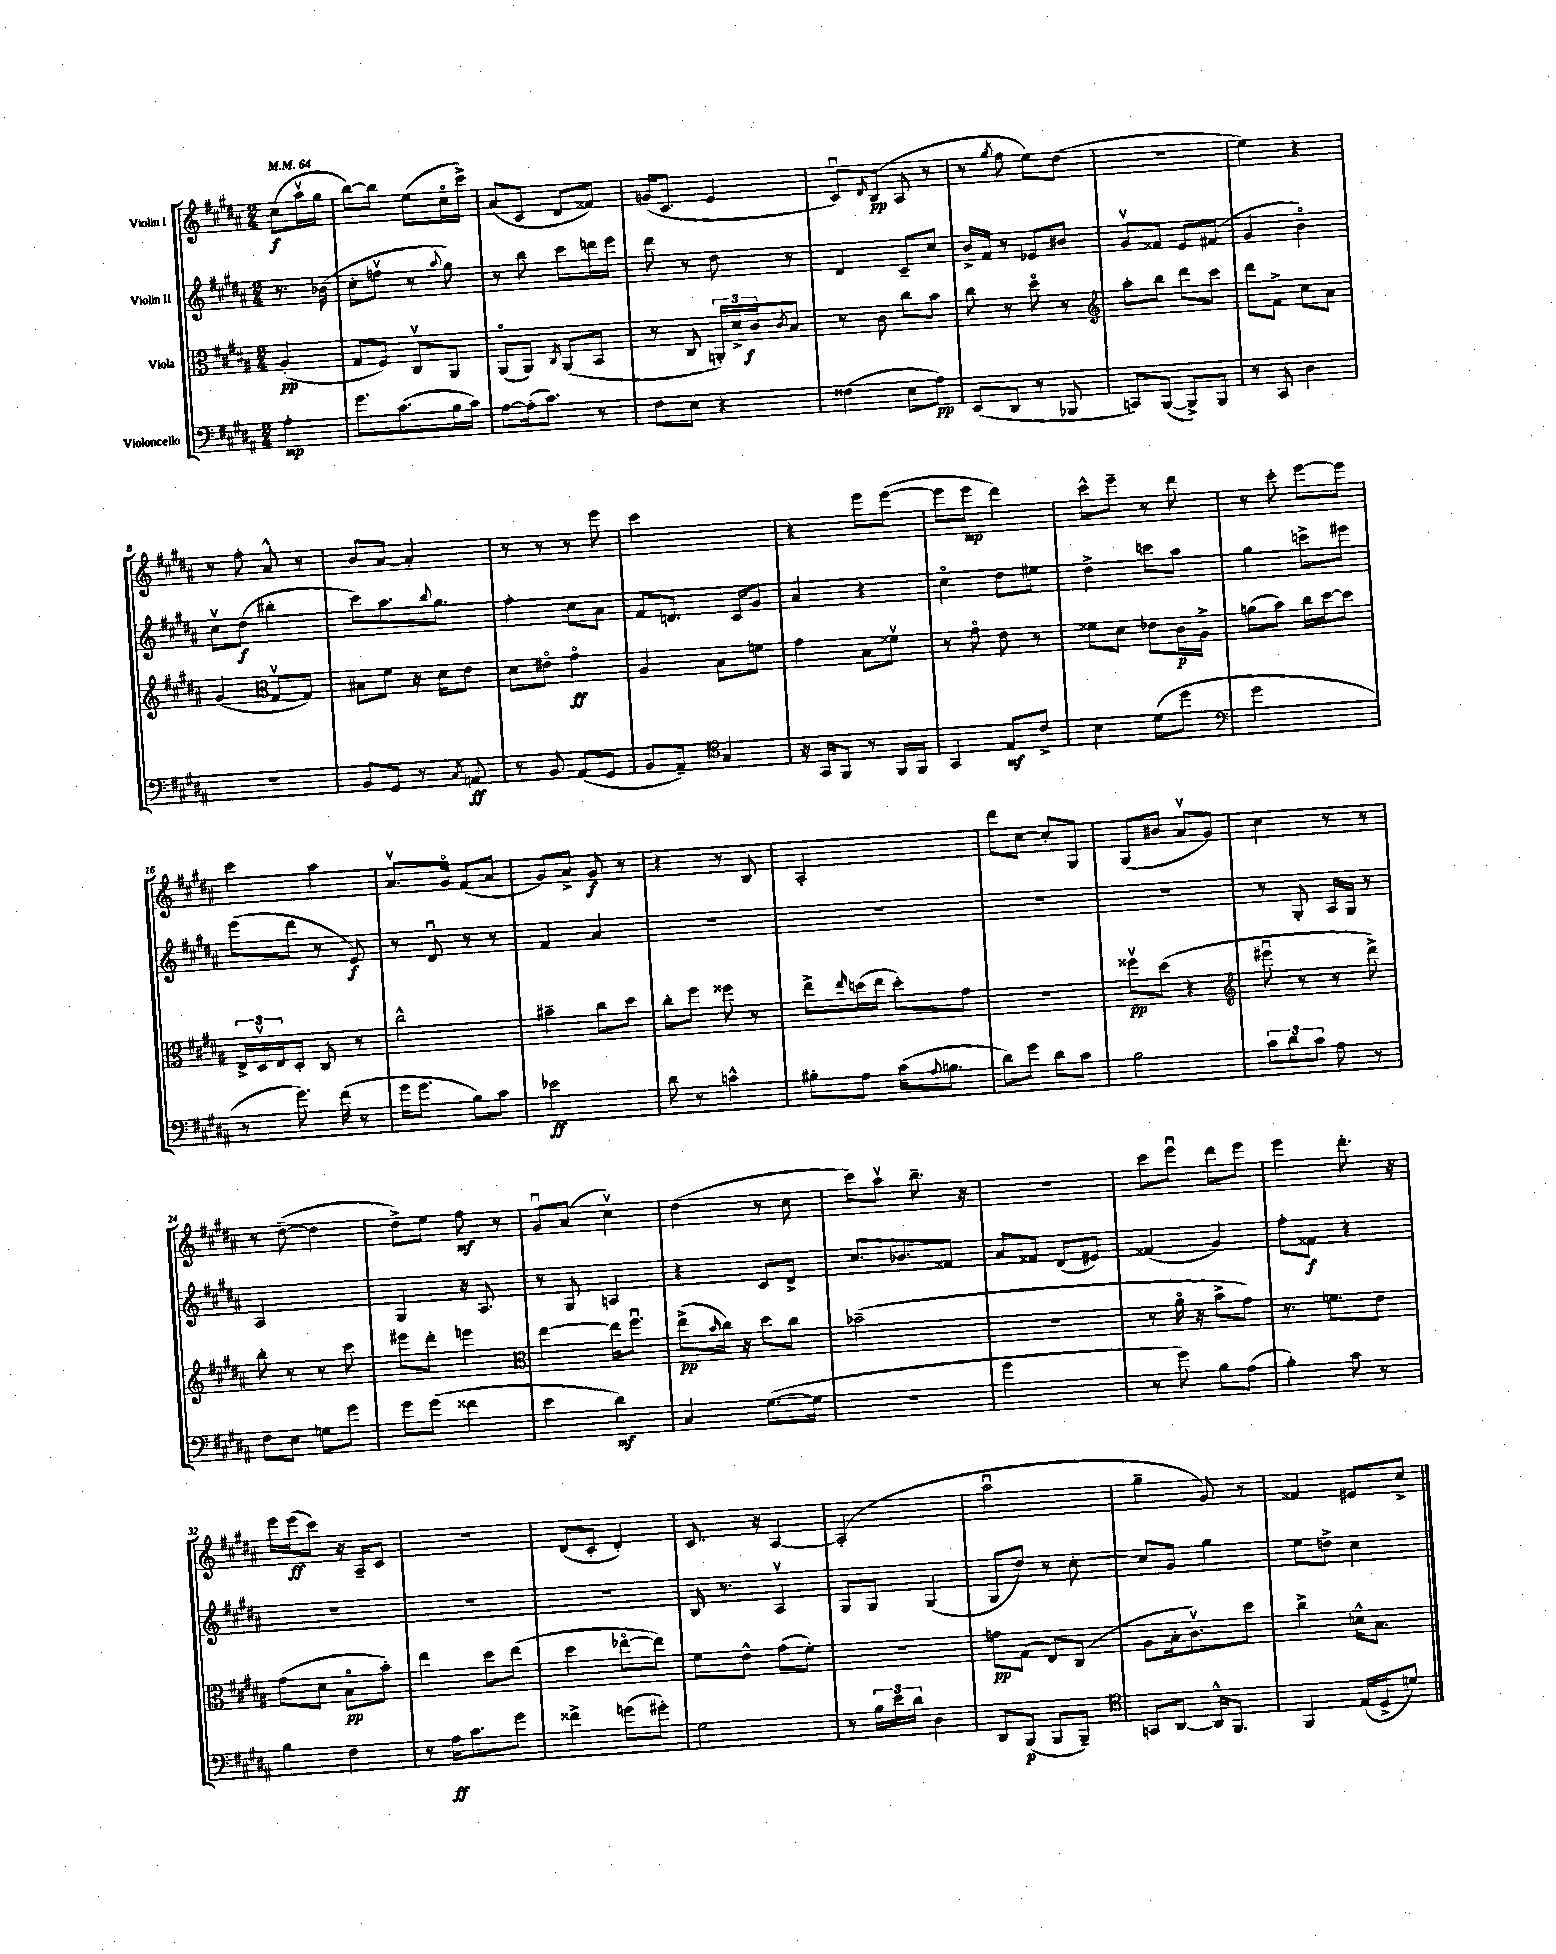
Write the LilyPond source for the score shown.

<<
\new StaffGroup <<
\new Staff = "s0" \with { instrumentName = "Violin I" } {
    \clef treble \key b \major \numericTimeSignature \time 2/4 \partial 4 \tempo 4 = 64
    cis''8\f( ais''16\upbow gis''16 |
    b''8~) b''8 e''8( cis''16\flageolet cis'''16->) |
    ais'8( cis'8 dis'8 fisis'8) |
    g'16( cis'8. e'4 |
    cis'8\downbow) \grace { dis'16 } b8\pp( ais8 r8 |
    r8 \acciaccatura { gis''8 } fis''8 e''8) dis''8( |
    R2 |
    e''4) r4 |
    r8 fis''8-. ais'8-^ r8 |
    b'8 ais'8~ ais'4-. |
    r8 r8 r8 e'''8 |
    cis'''2 |
    r4 e'''8 e'''8~( |
    e'''8 e'''8\mp dis'''4) |
    cis'''8-^ e'''8-- r8 dis'''8 |
    r8 cis'''8-. e'''8~ e'''8 |
    cis'''4 ais''4 |
    ais'8.\upbow gis'16\flageolet fis'8( ais'8 |
    gis'8) ais'8-> gis'8\f r8 |
    r4 r8 b8 |
    ais2-. |
    dis'''8 cis''8~ cis''8-. gis8 |
    gis8( bis'8 ais'8\upbow gis'8) |
    cis''4 r8 r8 |
    r8 dis''8~--( dis''4 |
    dis''8->) e''8 fis''8\mf r8 |
    gis'8\downbow ais'8( cis''4\upbow) |
    dis''4( r8 cis''8 |
    cis'''8) ais''8\upbow b''8.-- r16 |
    r2 |
    cis'''8 e'''8\downbow dis'''8 e'''8 |
    e'''4 dis'''8.-. r16 |
    e'''16 e'''16\ff( cis'''8) r16 ais16-- cis'8 |
    r2 |
    dis'8( cis'8-. dis'4-.) |
    cis'8. r16 ais4~ |
    ais2-.( |
    ais''2\downbow |
    gis''4-- gis'8) r8 |
    fisis'4 eis'8 cis''8-> \bar "|." |
}
\new Staff = "s1" \with { instrumentName = "Violin II" } {
    \clef treble \key b \major \numericTimeSignature \time 2/4 \partial 4
    r8. bes'16( |
    cis''8-. f''8\upbow r8 \appoggiatura { ais''8 } gis''8) |
    r8 b''8 cis'''8 d'''16 e'''16 |
    dis'''8 r8 dis''8 r8 |
    dis'4 cis'8-- cis''8 |
    b'16-> fis'16 r8 ees'8 bis'8 |
    gis'8\upbow fisis'8 e'8 fis'8( |
    gis'4 b'4\flageolet) |
    cis''8\upbow dis''8\f( bis''4-. |
    cis'''8) ais''8. \appoggiatura { b''8 } gis''8. |
    fis''4-. cis''8 ais'8 |
    fis'8 d'8. cis'16 gis'8 |
    ais'4 r4 |
    cis''4\flageolet dis''8 eis''8 |
    dis''4-> c'''8 ais''8 |
    gis''4 c'''8-> eis'''8 |
    e'''8( dis'''8 r8 e'8\f) |
    r8 dis'8\downbow r8 r8 |
    fis'4 ais'4 |
    R2 |
    R2 |
    R2 |
    r2 |
    r8 gis8-. ais16 gis16 r8 |
    ais2 |
    gis4 r16 ais8. |
    r8 gis8 a4 |
    r4 cis'8 dis'8-> |
    cis''8. bes'8. fisis'8 |
    ais'8 fisis'8 dis'8( eis'8) |
    fisis'4( gis'4) |
    fis''8-. fisis'8\f r4 |
    R2 |
    R2 |
    R2 |
    b16 r8. ais4\upbow |
    gis8 gis8 gis4( |
    gis8 dis''8) r8 cis''8~-. |
    cis''8 gis'8 gis''4 |
    e''8 d''8-> cis''4 \bar "|." |
}
\new Staff = "s2" \with { instrumentName = "Viola" } {
    \clef alto \key b \major \numericTimeSignature \time 2/4 \partial 4
    ais4-.\pp( |
    gis8 fis8) cis8\upbow ais,8 |
    ais,8\flageolet( ais,8) \acciaccatura { cis8 } ais,8( b,8 |
    r8 cis8 \tuplet 3/2 { a,16-.) dis'16-> cis'16\f } \acciaccatura { cis'8 } b8 |
    r8 cis'8 cis''8 b'8 |
    cis''8 r8 dis''8\flageolet r8 |
    \clef treble ais''8-. b''8 dis'''8 cis'''8 |
    dis'''8 fis'8-> cis''8 ais'8 |
    gis'4( \clef alto gis8~\upbow gis8) |
    bis8 fis'8 r16 dis'16 e'8 |
    dis'8 eis'8\flageolet gis'4\flageolet\ff |
    ais4 b8 f'8 |
    gis'4 b8 fisis'8\upbow |
    r8 gis'8\flageolet e'8 r8 |
    fisis'8 dis'8 ees'8 cis'16\p ais16-> |
    a'8( b'8) cis''16 dis''16~ dis''8 |
    \tuplet 3/2 { e16-> dis16\upbow e16 } dis8-. cis8 r8 |
    cis''2-^ |
    bis'4-- cis''8 dis''8 |
    cis''8-. fis''8 fisis''8 r8 |
    e''8-> \grace { e''16 } d''16( e''16 d''8-.) gis'8 |
    R2 |
    fisis''8\upbow\pp dis''8( r4 |
    \clef treble eis'''8\downbow r8 r8 dis'''8->) |
    b''8-. r8 r8 cis'''8 |
    eis'''8 dis'''8-. e'''4 |
    \clef alto e''4~ e''16 fis''8.\downbow |
    e''8->\pp( \grace { b'16 } cis''16) r16 dis''8 cis''8 |
    bes'2--( |
    R2 |
    r8 ais'16\flageolet r16 b'8-> gis'8) |
    r8. f'8. e'8 |
    gis'8( dis'8 b8\flageolet\pp b'8-.) |
    e''4 dis''8 e''8( |
    dis''4 ees''8~\flageolet ees''8) |
    fis'8 e'8-^ gis'8( fis'8-.) |
    R2 |
    g'8\pp gis8( e8) cis8( |
    ais8 b16-. cis'8.\upbow) dis''8 |
    cis''4-> d'16-^ b8. \bar "|." |
}
\new Staff = "s3" \with { instrumentName = "Violoncello" } {
    \clef bass \key b \major \numericTimeSignature \time 2/4 \partial 4
    ais4-.\mp |
    gis'8. cis'8.( b16 cis'16) |
    ais8~ ais16-.( cis'8.) r8 |
    fis8 e8 r4 |
    fisis4( e8 ais8\pp) |
    e,8( dis,8 r8 bes,,8 |
    c,8) b,,8~( b,,8->) b,,8 |
    r8 cis,8 dis4 |
    r2 |
    b,8 gis,8 r8 \acciaccatura { cis8 } a,8\ff |
    r8 b,8 ais,8( gis,8 |
    b,8 ais,8--) \clef tenor gis4 |
    r16 gis,16 fis,8 r8 fis,16 fis,16 |
    gis,4 e8\mf cis'8-> |
    b4 dis'8( dis''8 |
    \clef bass gis'2 |
    r8 gis'8.) fis'16( r8 |
    gis'16 gis'8. b8) cis'8 |
    ees'2\ff |
    dis'8 r8 c'4-^ |
    bis8-. ais8 cis'16( \appoggiatura { ais8 } b8. |
    dis'8) gis'8 dis'8 cis'8 |
    b2 |
    \tuplet 3/2 { cis'8 dis'8 cis'8 } ais8 r8 |
    fis8 e8 g8 gis'8 |
    gis'8 gis'8( fisis'4 |
    e'4 dis'4\mf) |
    cis4 gis8.~( gis16 |
    r2 |
    gis'2 |
    r8 gis'8) b8 ais8( |
    b4-.) cis'8 r8 |
    b4 fis4 |
    r8 ais16\ff cis'8. gis'8 |
    fisis'4-> g'8( gis'8-.) |
    gis2 |
    r8 \tuplet 3/2 { b16 e'16 dis'16 } dis4 |
    dis,8 b,,8\p( b,,8 b,,8--) |
    \clef tenor g,8 ais,8~ ais,16-^ fis,8. |
    fis,4 e16( dis16-> d'8) \bar "|." |
}
>>
>>
